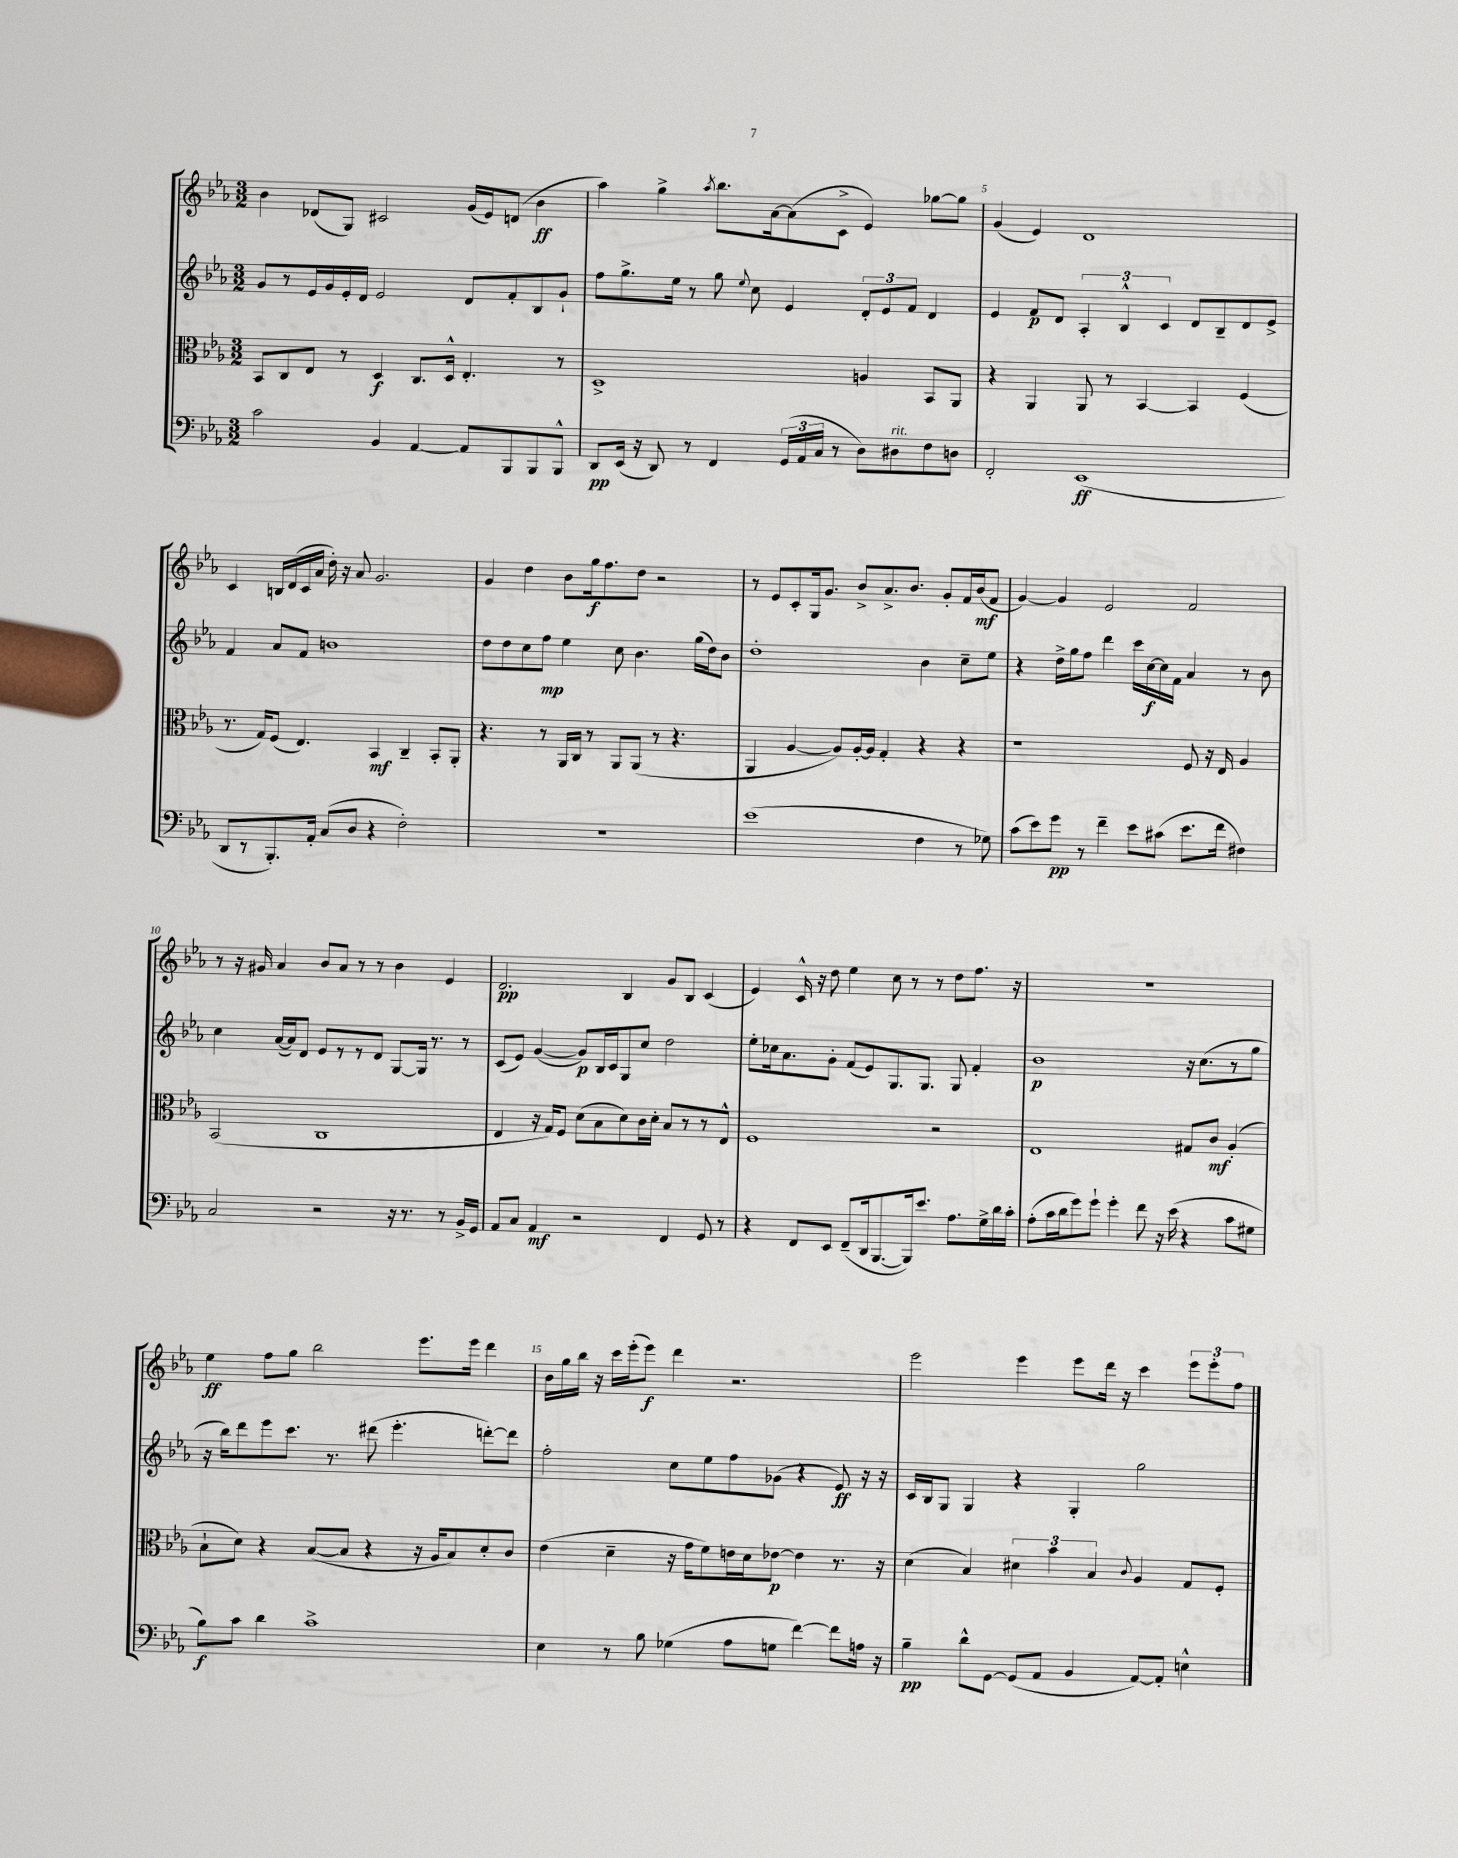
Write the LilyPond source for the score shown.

<<
\new StaffGroup <<
\new Staff = "s0" {
    \clef treble \key ees \major \numericTimeSignature \time 3/2
    \autoBeamOff bes'4 des'8[( g8]) cis'2 g'16[( ees'16) d'8]( bes'4\ff |
    aes''4) g''4-> \acciaccatura { aes''8 } bes''8.[ aes'16~ aes'8( c'8]-> ees'4) ges''8[~ ges''8] |
    g'4( ees'4) d'1 |
    c'4 b16[ d'16( c'16 aes'16] d''16-.) r16 aes'8 g'2. |
    g'4 d''4 bes'8[ g''16\f f''8. d''8] r2 |
    r8 ees'8[ c'8-. g16 g'8.] bes'8[-> aes'8.-> bes'8.] g'8[-. f'16 bes'16\mf( f'8] |
    g'4~) g'4 ees'2 f'2 |
    r8 r16 gis'16 aes'4 bes'8[ aes'8] r8 r8 bes'4 ees'4 |
    d'2.\pp bes4 g'8[ bes8] c'4( |
    ees'4) c'16-^ r16 d''8 ees''4 c''8 r8 r8 d''8[ f''8.] r16 |
    R1. |
    ees''4\ff f''8[ g''8] bes''2 ees'''8.[ ees'''16] d'''4 |
    bes'16[ g''16 bes''16] r16 c'''16[ ees'''16-.( ees'''8]\f) d'''4 r2. |
    ees'''2 ees'''4 ees'''8[ d'''16] r16 c'''4 \tuplet 3/2 { ees'''8[ ees'''8-. f''8] } \bar "|." |
}
\new Staff = "s1" {
    \clef treble \key ees \major \numericTimeSignature \time 3/2
    \autoBeamOff g'8[ r8 ees'16 g'16 ees'16-. d'16] ees'2 d'8[ f'8-. bes8 g'8]-! |
    f''8[ g''8.-> ees''16] r8 g''8 \appoggiatura { ees''8 } c''8 ees'4 \tuplet 3/2 { d'8[-. ees'8 f'8] } d'4 |
    ees'4 f'8[\p d'8] \tuplet 3/2 { aes4-. bes4-^ c'4 } d'8[ bes8-- d'8 ees'8]-> |
    f'4 aes'8[ f'8] b'1 |
    d''8[ d''8 c''8 f''8]\mp ees''4 c''8 bes'4. g''16[( d''16) bes'8] |
    d''1-. bes'4 c''8[-- ees''8] |
    r4 d''16[-> g''16 f''8] d'''4 c'''16[ c''16~\f c''16 f'16] aes'4 r8 bes'8 |
    c''4 aes'16[~( aes'16) d'8] ees'8[ r8 r8 d'8] g8[~ g16] r8. r8 |
    c'8[( ees'8]) g'4~( g'8[\p) bes16 c'16 g8 c''8] d''2 |
    ees''8[-. ces''16 aes'8. g'8]-. f'8[( ees'8) g8. g8.] g8 f'4-. |
    bes'1\p r16 c''8.[( r8 g''8] |
    r16 bes''16[) d'''8 ees'''8 c'''8.] r8. dis'''8( ees'''4.-. d'''8[~-.) d'''8] |
    f''2-. c''8[ ees''8 f''8 ges'8]( r4 ees'8\ff) r16 r16 |
    c'16[ bes16 g8] g4 r4 g4-. g''2 \bar "|." |
}
\new Staff = "s2" {
    \clef alto \key ees \major \numericTimeSignature \time 3/2
    \autoBeamOff bes,8[ c8 ees8] r8 d4\f c8.[ d16]-^ ees4.-. r8 |
    d1-> a4 bes,8[ aes,8] |
    r4 aes,4 aes,8 r8 bes,4~ bes,4 f4( |
    r8. g16[) f8]( ees4.) bes,4\mf c4-- bes,8[-. aes,8]-. |
    r4. r8 aes,16[ c16] r8 aes,8[ aes,8]( r8 r4. |
    aes,4 aes4~ aes8[) aes16~-. aes16] g4-. r4 r4 |
    r1 f8 r16 ees16 aes4 |
    bes,2( c1 |
    ees4 r16 g16[) f8] d'8[( bes8 d'8) c'16 d'16]-. bes8[ r8 r8 ees8]-^ |
    f1 r2 |
    ees1 gis8[ c'8]\mf aes4-.( |
    bes8[-! d'8]) r4 bes8[~( bes8] r4 r16 aes16[ bes8) d'8-. c'8] |
    ees'4( d'4-- r16 g'16[ f'8) e'16 d'16 ees'8]~\p ees'4 r8. r16 |
    d'4( bes4) \tuplet 3/2 { dis'4 bes'4 bes4 } \appoggiatura { c'8 } aes4 g8[ f8]-. \bar "|." |
}
\new Staff = "s3" {
    \clef bass \key ees \major \numericTimeSignature \time 3/2
    \autoBeamOff c'2 bes,4 aes,4~ aes,8[ bes,,8 bes,,8 bes,,8]-^ |
    d,8[\pp ees,16]( r16 d,8) r8 f,4 \tuplet 3/2 { g,16[( aes,16 c16] } r8 d8[) dis8^\markup { \italic "rit." } f8 d8] |
    f,2-. ees,1\ff( |
    d,8[ r8 bes,,8.-.) aes,16]-. c8[( d8] r4 f2-.) |
    R1. |
    ees'1( f4 r8 ges8) |
    c'8[( ees'8) g'8]\pp r8 f'4-- ees'8[ cis'8]( ees'8.[ f'16] fis4) |
    c2 r2 r16 r8. r8 bes,16[-> g,16] |
    aes,8[ c8] aes,4\mf r2 f,4 g,8 r8 |
    r4 f,8[ ees,8] f,8[--( d,16 bes,,8.~ bes,,16) ees'8.] aes8.[ g16-> d'16 c'16]-. |
    aes8[-.( c'16 d'16 g'8) g'8]-! g'4-. f'8 r16 ees'16( r4 c'8[ gis8] |
    bes8[\f) c'8] d'4 c'1-> |
    ees4 r8 bes8 ges4( aes8[ g8] f'4~) f'8[ a16] r16 |
    bes4--\pp d'8[-^ g,8]~ g,8[( aes,8] bes,4 aes,8[~) aes,8]-. e4-^ \bar "|." |
}
>>
>>
\layout { \context { \Score currentBarNumber = #3 \override BarNumber.break-visibility = ##(#f #t #t) barNumberVisibility = #(every-nth-bar-number-visible 5) } }
